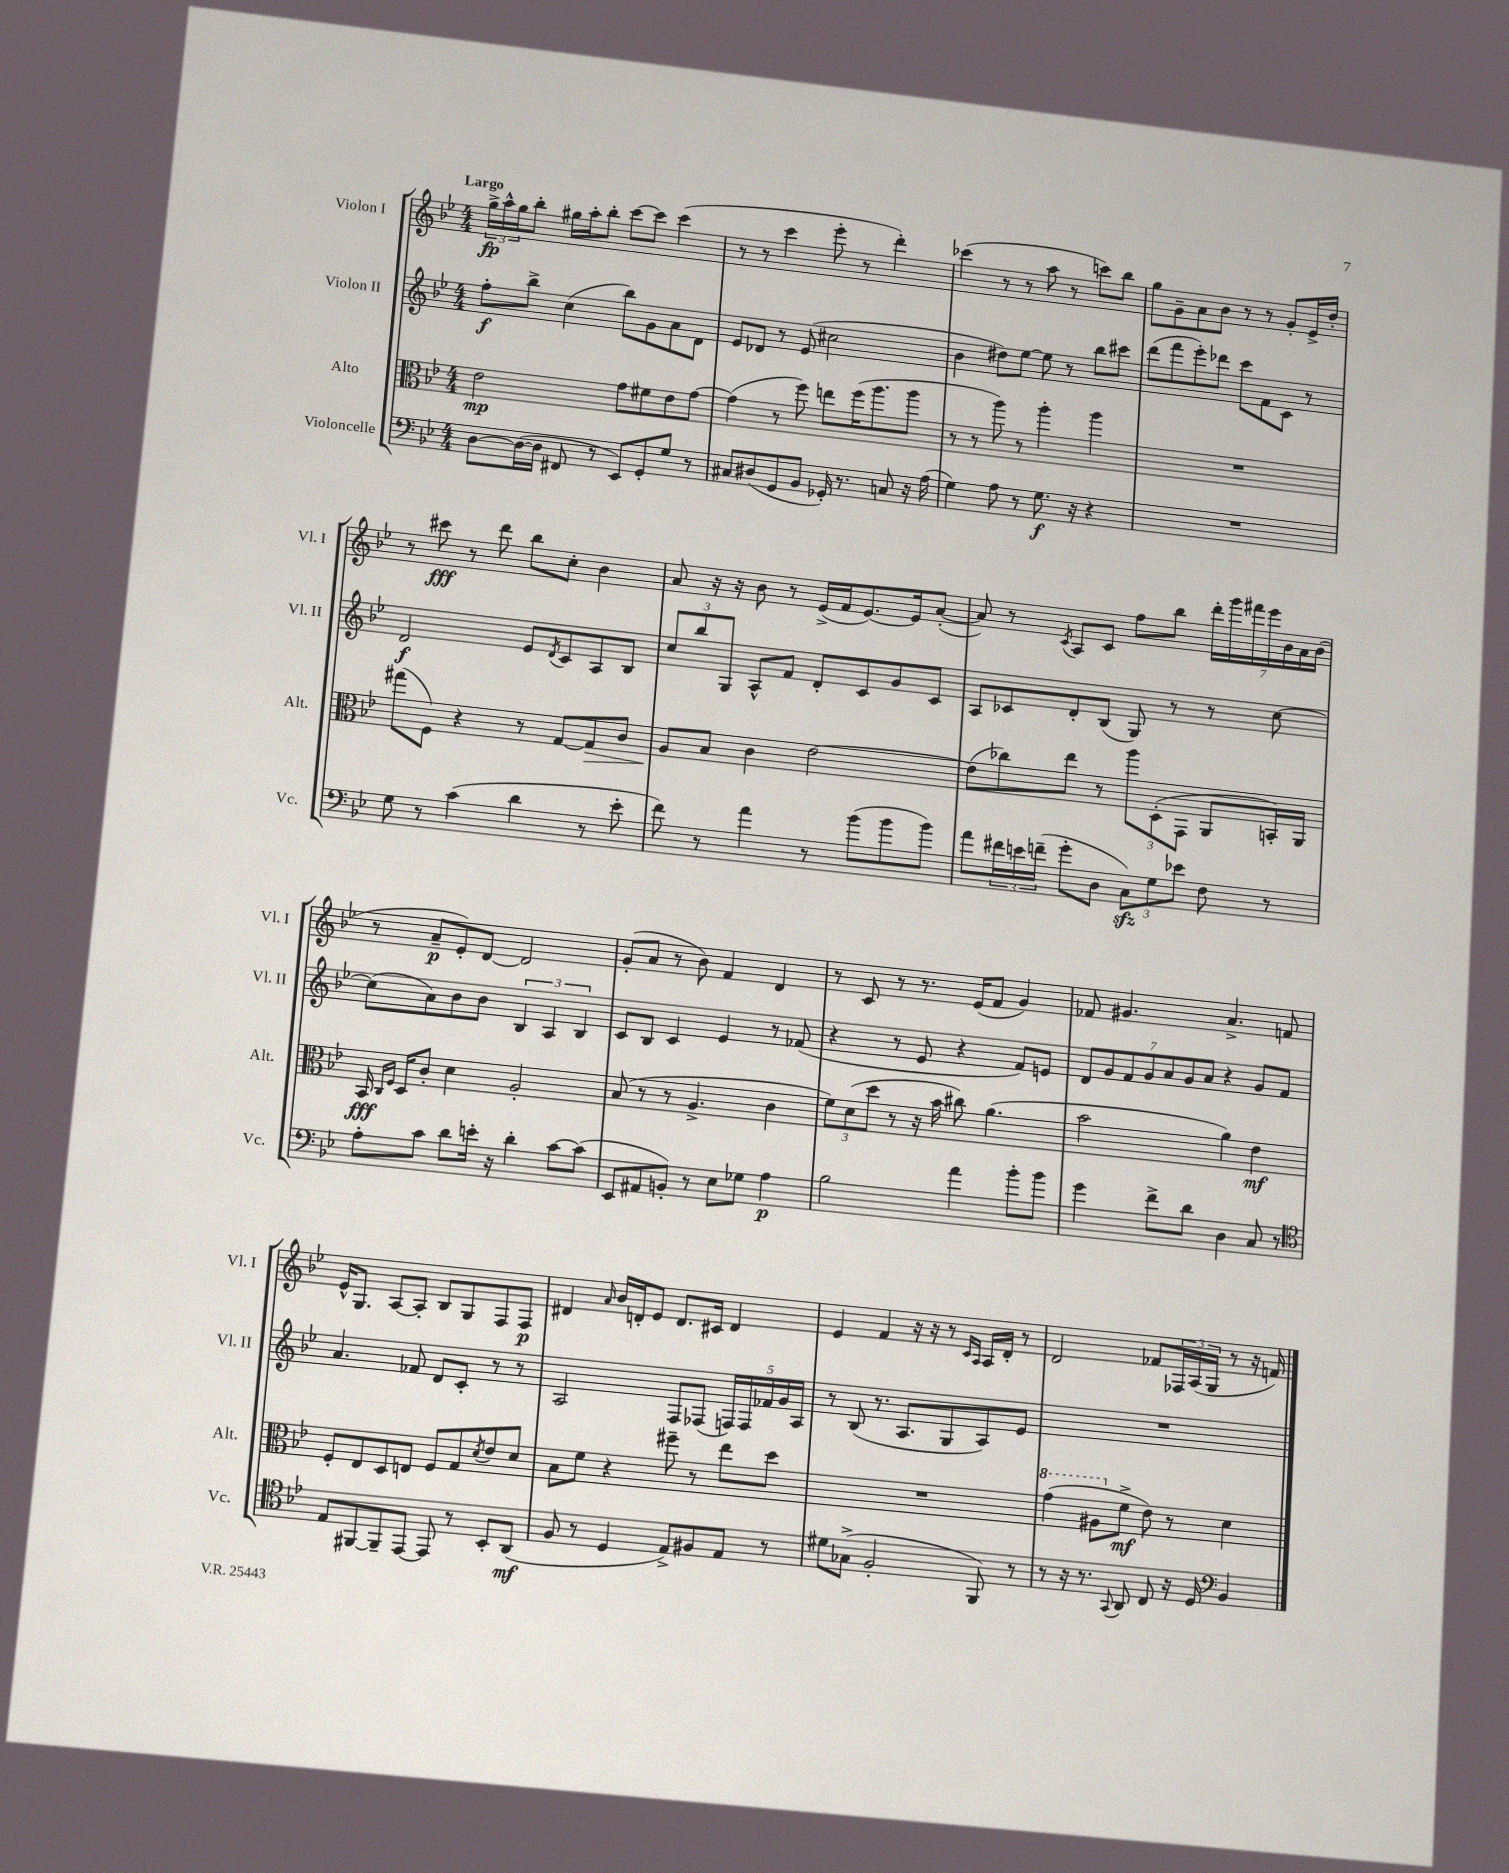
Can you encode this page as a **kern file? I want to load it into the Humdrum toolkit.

**kern	**dynam	**kern	**dynam	**kern	**dynam	**kern	**dynam
*part4	*part4	*part3	*part3	*part2	*part2	*part1	*part1
*staff4	*staff4	*staff3	*staff3	*staff2	*staff2	*staff1	*staff1
*I"Violoncelle	*	*I"Alto	*	*I"Violon II	*	*I"Violon I	*
*I'Vc.	*	*I'Alt.	*	*I'Vl. II	*	*I'Vl. I	*
*clefF4	*	*clefC3	*	*clefG2	*	*clefG2	*
*k[b-e-]	*	*k[b-e-]	*	*k[b-e-]	*	*k[b-e-]	*
*M4/4	*	*M4/4	*	*M4/4	*	*M4/4	*
=1	=1	=1	=1	=1	=1	=1	=1
!	!	!	!	!	!	!LO:TX:a:B:t=Largo	!
[8D\L	.	2e-\	mp	8ff'\L	f	24gg^\LL	fp
.	.	.	.	.	.	24aa^^\	.
.	.	.	.	.	.	24gg\J	.
(16D\L_	.	.	.	8bb-^\J	.	8bb-'\J	.
16D\JJ]	.	.	.	.	.	.	.
8FF#X/	.	.	.	(4cc\	.	16gg#X\LL	.
.	.	.	.	.	.	16aa'\J	.
8r	.	.	.	.	.	8bb-'\J	.
8EE-/L)	.	8g\L	.	8bb-\L)	.	[8ccc\L	.
8GG'/	.	8f#X\	.	8g\	.	8ccc\J]	.
8G/J	.	8e-\	.	8a\	.	(4ccc\	.
8r	.	[8g\J	.	8d\J	.	.	.
=2	=2	=2	=2	=2	=2	=2	=2
8C#X/L	.	(4g\]	.	8e-/L	.	8r	.
(8D#X/	.	.	.	8d-X/J	.	8r	.
8GG/	.	8r	.	8r	.	4ccc\	.
8BB-/J	.	8ff\)	.	(8e-/	.	.	.
16GG-X'/)	.	8een\L	.	2cc#X\	.	8eee-'\	.
8.r	.	.	.	.	.	.	.
.	.	(16ff\K	.	.	.	8r	.
.	.	8.aa\	.	.	.	.	.
8Cn/	.	.	.	.	.	4ddd'\)	.
16r	.	8aa\J	.	.	.	.	.
(16A\	.	.	.	.	.	.	.
=3	=3	=3	=3	=3	=3	=3	=3
4G\)	.	8r	.	4b-\	.	(4ccc-X\	.
.	.	8r	.	.	.	.	.
8A\	.	8aa\)	.	8dd#X\L)	.	8r	.
8r	.	8r	.	[8ee-\J	.	8r	.
8.G\	f	4aa'\	.	8ee-\]	.	8aa\	.
.	.	.	.	8r	.	8r	.
16r	.	.	.	.	.	.	.
4r	.	4aa\	.	8bb-\L	.	8cccn\L)	.
.	.	.	.	8ccc#X\J	.	8bb-\J	.
=4	=4	=4	=4	=4	=4	=4	=4
1r	.	1r	.	(8ddd\L	.	8gg\L	.
.	.	.	.	8fff\	.	8g~\	.
.	.	.	.	8eee-'\)	.	8a\	.
.	.	.	.	8ddd-X\J	.	8b-\J	.
.	.	.	.	8ccc\L	.	8r	.
.	.	.	.	8f\	.	8r	.
.	.	.	.	8c\J	.	8g'/L	.
.	.	.	.	8r	.	16e-^/L	.
.	.	.	.	.	.	16dd'/JJ	.
!!LO:LB:g=z
=5	=5	=5	=5	=5	=5	=5	=5
8G\	.	(8gg#X\L	.	2d/	f	8r	.
8r	.	8F\J)	.	.	.	8ccc#X\	fff
(4c\	.	4r	.	.	.	8r	.
.	.	.	.	.	.	8ddd\	.
4d\	.	8r	.	8e-/L	.	8bb-\L	.
.	.	.	.	8qd/	.	.	.
.	.	[8G/L	.	8c/	.	8cc'\J	.
!	!	!	!LO:HP:b	!	!	!	!
8r	.	8G/]	>	8A/	.	4b-\	.
8e-'\	.	8c/J	.	8B-/J	.	.	.
=6	=6	=6	=6	=6	=6	=6	=6
8f\)	.	8A/L	.	12cc/L	.	8a/	.
.	.	.	.	12bb-/	.	.	.
8r	.	8B-/J	]	.	.	16r	.
.	.	.	.	12G/J	.	.	.
.	.	.	.	.	.	16r	.
4a\	.	4c\	.	8A^^/L	.	8b-\	.
.	.	.	.	8f/J	.	8r	.
8r	.	[2e-\	.	8d'/L	.	(16e-^/LL	.
.	.	.	.	.	.	16f/J	.
(8b-\L	.	.	.	8c/	.	[8.e-/)	.
8b-\	.	.	.	8g/	.	.	.
.	.	.	.	.	.	16e-/k]	.
8b-\J)	.	.	.	8c/J	.	([8a'/J	.
=7	=7	=7	=7	=7	=7	=7	=7
8a\L	.	(8e-\L]	.	8A/L	.	8a/])	.
24f#X\L	.	8cc-X\)	.	8c-X/	.	8r	.
24en\	.	.	.	.	.	.	.
(24fn~\JJ	.	.	.	.	.	.	.
.	.	.	.	.	.	8qc/	.
8g'\L	.	8ee-\J	.	8d'/	.	8A/L	.
8D\J	.	8r	.	(8B-/J	.	8c/J	.
12Czz\L)	.	12aa\L	.	8G/)	.	8ff\L	.
12G\	.	(12D'\	.	.	.	.	.
.	.	.	.	8r	.	8bb-\J	.
12e-X\J	.	12GG\J	.	.	.	.	.
8F\	.	8AA/L	.	8r	.	28ddd'\LL	.
.	.	.	.	.	.	28ggg\	.
.	.	.	.	.	.	28fff#X\	.
.	.	.	.	.	.	28eee-\	.
8r	.	16BBn'/L)	.	[8cc\	.	.	.
.	.	.	.	.	.	28b-\	.
.	.	.	.	.	.	28a\	.
.	.	16AA/JJ	.	.	.	.	.
.	.	.	.	.	.	(28b-\JJ	.
!!LO:LB:g=z
=8	=8	=8	=8	=8	=8	=8	=8
8A'\L	.	16BB-/	fff	(8cc\L]	.	8r	.
.	.	16qqC/LL	.	.	.	.	.
.	.	16qqF/JJ	.	.	.	.	.
.	.	16D/KL	.	.	.	.	.
8c\J	.	8c'/J	.	8a\)	.	8a~/L	p
8d\L	.	4d\	.	8b-\	.	8e-'/)	.
16en'\Jk	.	.	.	8b-\J	.	[8d/J	.
16r	.	.	.	.	.	.	.
4d'\	.	2A'/	.	6B-/	.	2d/]	.
.	.	.	.	6A/	.	.	.
[8c\L	.	.	.	.	.	.	.
.	.	.	.	6B-/	.	.	.
(8c\J]	.	.	.	.	.	.	.
=9	=9	=9	=9	=9	=9	=9	=9
8EE-/L	.	(8B-/	.	8c/L	.	(8g'/L	.
8AA#X/	.	8r	.	8B-/J	.	8a/J	.
8BBn'/J)	.	8r	.	4c/	.	8r	.
8r	.	4.A^/	.	.	.	8b-\)	.
8E-\L	.	.	.	4e-/	.	4f/	.
8G-X\J	.	.	.	.	.	.	.
4A\	p	4c\	.	8r	.	4d/	.
.	.	.	.	(8f-X/	.	.	.
=10	=10	=10	=10	=10	=10	=10	=10
2B-\	.	12f\L)	.	4r	.	8r	.
.	.	(12d\	.	.	.	.	.
.	.	.	.	.	.	8c/	.
.	.	12dd\J	.	.	.	.	.
.	.	8r	.	8r	.	8r	.
.	.	16r	.	8e-/	.	8.r	.
.	.	16b-\	.	.	.	.	.
4a\	.	8cc#X\)	.	4r	.	.	.
.	.	.	.	.	.	(16e-/KL	.
.	.	(4.a\	.	.	.	8f/J	.
8b-'\L	.	.	.	8f/L)	.	4g/)	.
8b-\J	.	.	.	8en/J	.	.	.
=11	=11	=11	=11	=11	=11	=11	=11
4g\	.	2b-\	.	14d/L	.	8f-X/	.
.	.	.	.	14g/	.	.	.
.	.	.	.	.	.	4.g#X/	.
.	.	.	.	14f/	.	.	.
.	.	.	.	14g/	.	.	.
8f^\L	.	.	.	.	.	.	.
.	.	.	.	14a/	.	.	.
.	.	.	.	14g/	.	.	.
8d\J	.	.	.	.	.	.	.
.	.	.	.	14a/J	.	.	.
4D\	.	4a\)	.	4r	.	4.a^/	.
8C/	.	4e-\	mf	8g/L	.	.	.
8r	.	.	.	8f/J	.	8fn/	.
!!LO:LB:g=z
=12	=12	=12	=12	=12	=12	=12	=12
*clefC4	*	*	*	*	*	*	*
8E-/L	.	8F'/L	.	4.a/	.	16e-^^/KL	.
.	.	.	.	.	.	8.G/J	.
[8FF#X/	.	8E-/	.	.	.	.	.
8FF#~/]	.	8D/	.	.	.	[8A/L	.
[8EE-/J	.	8En/J	.	8f-X/	.	8A'/J]	.
8EE-/]	.	8F/L	.	8d/L	.	8B-/L	.
8r	.	8G/	.	8c'/J	.	8G/	.
.	.	8qd/	.	.	.	.	.
8BB-'/L	.	8e-/	.	8r	.	8F/	.
(8AA/J	mf	8d/J	.	8r	.	8F/J	p
=13	=13	=13	=13	=13	=13	=13	=13
8F/	.	8B-\L	.	2A/	.	4d#X/	.
8r	.	8f\J	.	.	.	.	.
.	.	.	.	.	.	16qqa/	.
4D/	.	4r	.	.	.	16b-/LL	.
.	.	.	.	.	.	16dn'/J	.
.	.	.	.	.	.	8e-/J	.
8E-^/L)	.	8ff#X~\	.	8F/L	.	8.d/L	.
8F#X/	.	8r	.	(8F-X/J	.	.	.
.	.	.	.	.	.	16c#X/Jk	.
8E-/J	.	8ee-\L	.	20Fn/LL)	.	4d/	.
.	.	.	.	20F/	.	.	.
.	.	.	.	20f-X/	.	.	.
8r	.	8dd\J	.	.	.	.	.
.	.	.	.	20g/	.	.	.
.	.	.	.	20A/JJ	.	.	.
=14	=14	=14	=14	=14	=14	=14	=14
8d#X\L	.	1r	.	8r	.	4e-/	.
(8G-X^\J	.	.	.	(8B-/	.	.	.
2F'/	.	.	.	8.r	.	4f/	.
.	.	.	.	8.A/L	.	.	.
.	.	.	.	.	.	16r	.
.	.	.	.	.	.	16r	.
.	.	.	.	8G/	.	8r	.
.	.	.	.	.	.	16qqc/LL	.
.	.	.	.	.	.	16qqA/JJ	.
8FF/)	.	.	.	8A/)	.	16A/LL	.
.	.	.	.	.	.	16d'/JJ	.
8r	.	.	.	8e-/J	.	8r	.
=15	=15	=15	=15	=15	=15	=15	=15
*	*	*8va	*	*	*	*	*
8r	.	(4gg\	.	1r	.	2d/	.
16r	.	.	.	.	.	.	.
8.r	.	.	.	.	.	.	.
.	.	8a#X\L	.	.	.	.	.
8qqGG/	.	.	.	.	.	.	.
*	*	*X8va	*	*	*	*	*
8AA/	.	8f^\J	mf	.	.	.	.
8C/	.	8e-\)	.	.	.	8f-X/L	.
16r	.	8r	.	.	.	24F-X/L	.
.	.	.	.	.	.	(24A/	.
16D/	.	.	.	.	.	.	.
.	.	.	.	.	.	24G/JJ	.
*clefF4	*	*	*	*	*	*	*
4BB-/	.	4d\	.	.	.	8r	.
.	.	.	.	.	.	16r	.
.	.	.	.	.	.	16fn/)	.
==	==	==	==	==	==	==	==
*-	*-	*-	*-	*-	*-	*-	*-
